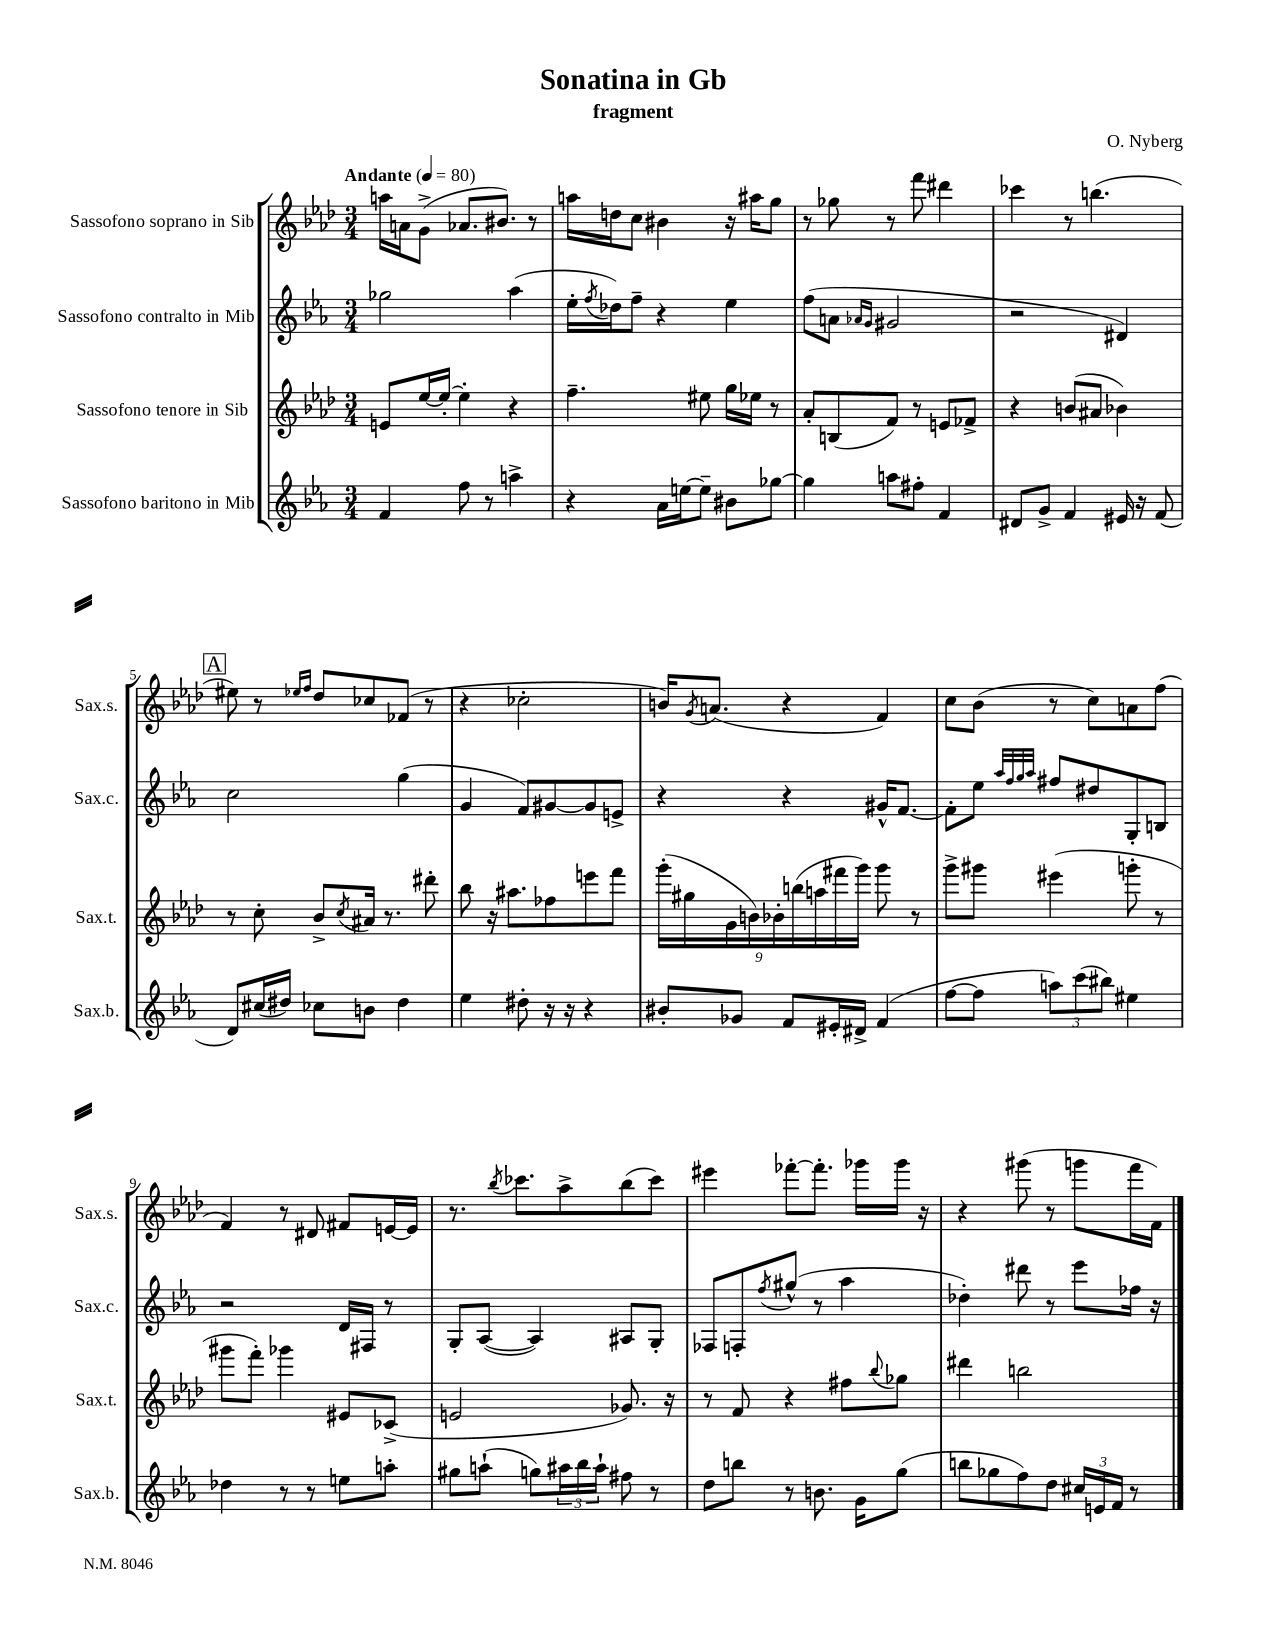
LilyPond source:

\header { title = "Sonatina in Gb" composer = "O. Nyberg" subtitle = "fragment" }
<<
\new StaffGroup <<
\new Staff = "s0" \with { instrumentName = "Sassofono soprano in Sib" shortInstrumentName = "Sax.s." } {
    \clef treble \key aes \major \numericTimeSignature \time 3/4 \tempo "Andante" 4 = 80
    a''16 a'16 g'8->( aes'8. bis'8.) r8 |
    a''16 d''16 c''8 bis'4 r16 ais''16 g''8 |
    r8 ges''8 r8 f'''8 dis'''4 |
    ces'''4 r8 b''4.( |
    \mark \markup { \box "A" } eis''8) r8 \grace { ees''16 f''16 } des''8 ces''8 fes'8( r8 |
    r4 ces''2-. |
    b'16) \acciaccatura { g'8 } a'8.( r4 f'4) |
    c''8 bes'8( r8 c''8) a'8 f''8( |
    f'4) r8 dis'8 fis'8 e'16~ e'16 |
    r8. \acciaccatura { bes''8 } ces'''8. aes''8-> bes''8( ces'''8) |
    eis'''4 fes'''8~-. fes'''8.-. ges'''16 ges'''16 r16 |
    r4 gis'''8( r8 g'''8 f'''16 f'16) \bar "|." |
}
\new Staff = "s1" \with { instrumentName = "Sassofono contralto in Mib" shortInstrumentName = "Sax.c." } {
    \clef treble \key ees \major \numericTimeSignature \time 3/4
    ges''2 aes''4( |
    ees''16-. \acciaccatura { f''8 } des''16) f''8-- r4 ees''4 |
    f''8( a'8 \grace { aes'16 g'16 } gis'2 |
    r2 dis'4) |
    \mark \markup { \box "A" } c''2 g''4( |
    g'4 f'8) gis'8~ gis'8 e'8-> |
    r4 r4 gis'16-^ f'8.~ |
    f'8-. ees''8 \grace { aes''32 f''32 g''32 aes''32 } fis''8 dis''8 g8-. b8 |
    r2 d'16 fis16 r8 |
    g8-. aes8~( aes4) ais8 g8-. |
    fes8 f8-. \acciaccatura { f''8 } gis''8-^( r8 aes''4 |
    des''4-.) dis'''8 r8 ees'''8 fes''16 r16 \bar "|." |
}
\new Staff = "s2" \with { instrumentName = "Sassofono tenore in Sib" shortInstrumentName = "Sax.t." } {
    \clef treble \key aes \major \numericTimeSignature \time 3/4
    e'8 ees''16~ ees''16~-. ees''4-. r4 |
    f''4.-- eis''8 g''16 ees''16 r8 |
    aes'8-. b8( f'8) r8 e'8 fes'8-> |
    r4 b'8( ais'8 bes'4) |
    \mark \markup { \box "A" } r8 c''8-. bes'8-> \acciaccatura { c''8 } ais'16 r8. dis'''8-. |
    bes''8 r16 ais''8. fes''8 e'''8 f'''8 |
    \tuplet 9/8 { g'''16-.( gis''16 g'16 b'16) bes'16-. b''16( a''16 fis'''16 g'''16) } g'''8 r8 |
    g'''8-> gis'''8 eis'''4( g'''8-. r8 |
    gis'''8 f'''8-.) ges'''4 eis'8 ces'8->( |
    e'2 ges'8.) r16 |
    r8 f'8 r4 fis''8 \appoggiatura { bes''8 } ges''8 |
    dis'''4 b''2 \bar "|." |
}
\new Staff = "s3" \with { instrumentName = "Sassofono baritono in Mib" shortInstrumentName = "Sax.b." } {
    \clef treble \key ees \major \numericTimeSignature \time 3/4
    f'4 f''8 r8 a''4-> |
    r4 aes'16 e''16~ e''8-- bis'8 ges''8~ |
    ges''4 a''8 fis''8-. f'4 |
    dis'8 g'8-> f'4 eis'16 r16 f'8( |
    \mark \markup { \box "A" } d'8) cis''16( dis''16) ces''8 b'8 dis''4 |
    ees''4 dis''8-. r16 r16 r4 |
    bis'8-. ges'8 f'8 eis'16-. dis'16-> f'4( |
    f''8~ f''8 \tuplet 3/2 { a''8) c'''8( bis''8) } eis''4 |
    des''4 r8 r8 e''8 a''8-. |
    gis''8 a''8-!( g''8) \tuplet 3/2 { ais''16 bes''16 ais''16-! } fis''8 r8 |
    d''8 b''8 r8 b'8. g'16 g''8( |
    b''8 ges''8 f''8) d''8 \tuplet 3/2 { cis''16 e'16 f'16 } r8 \bar "|." |
}
>>
>>
